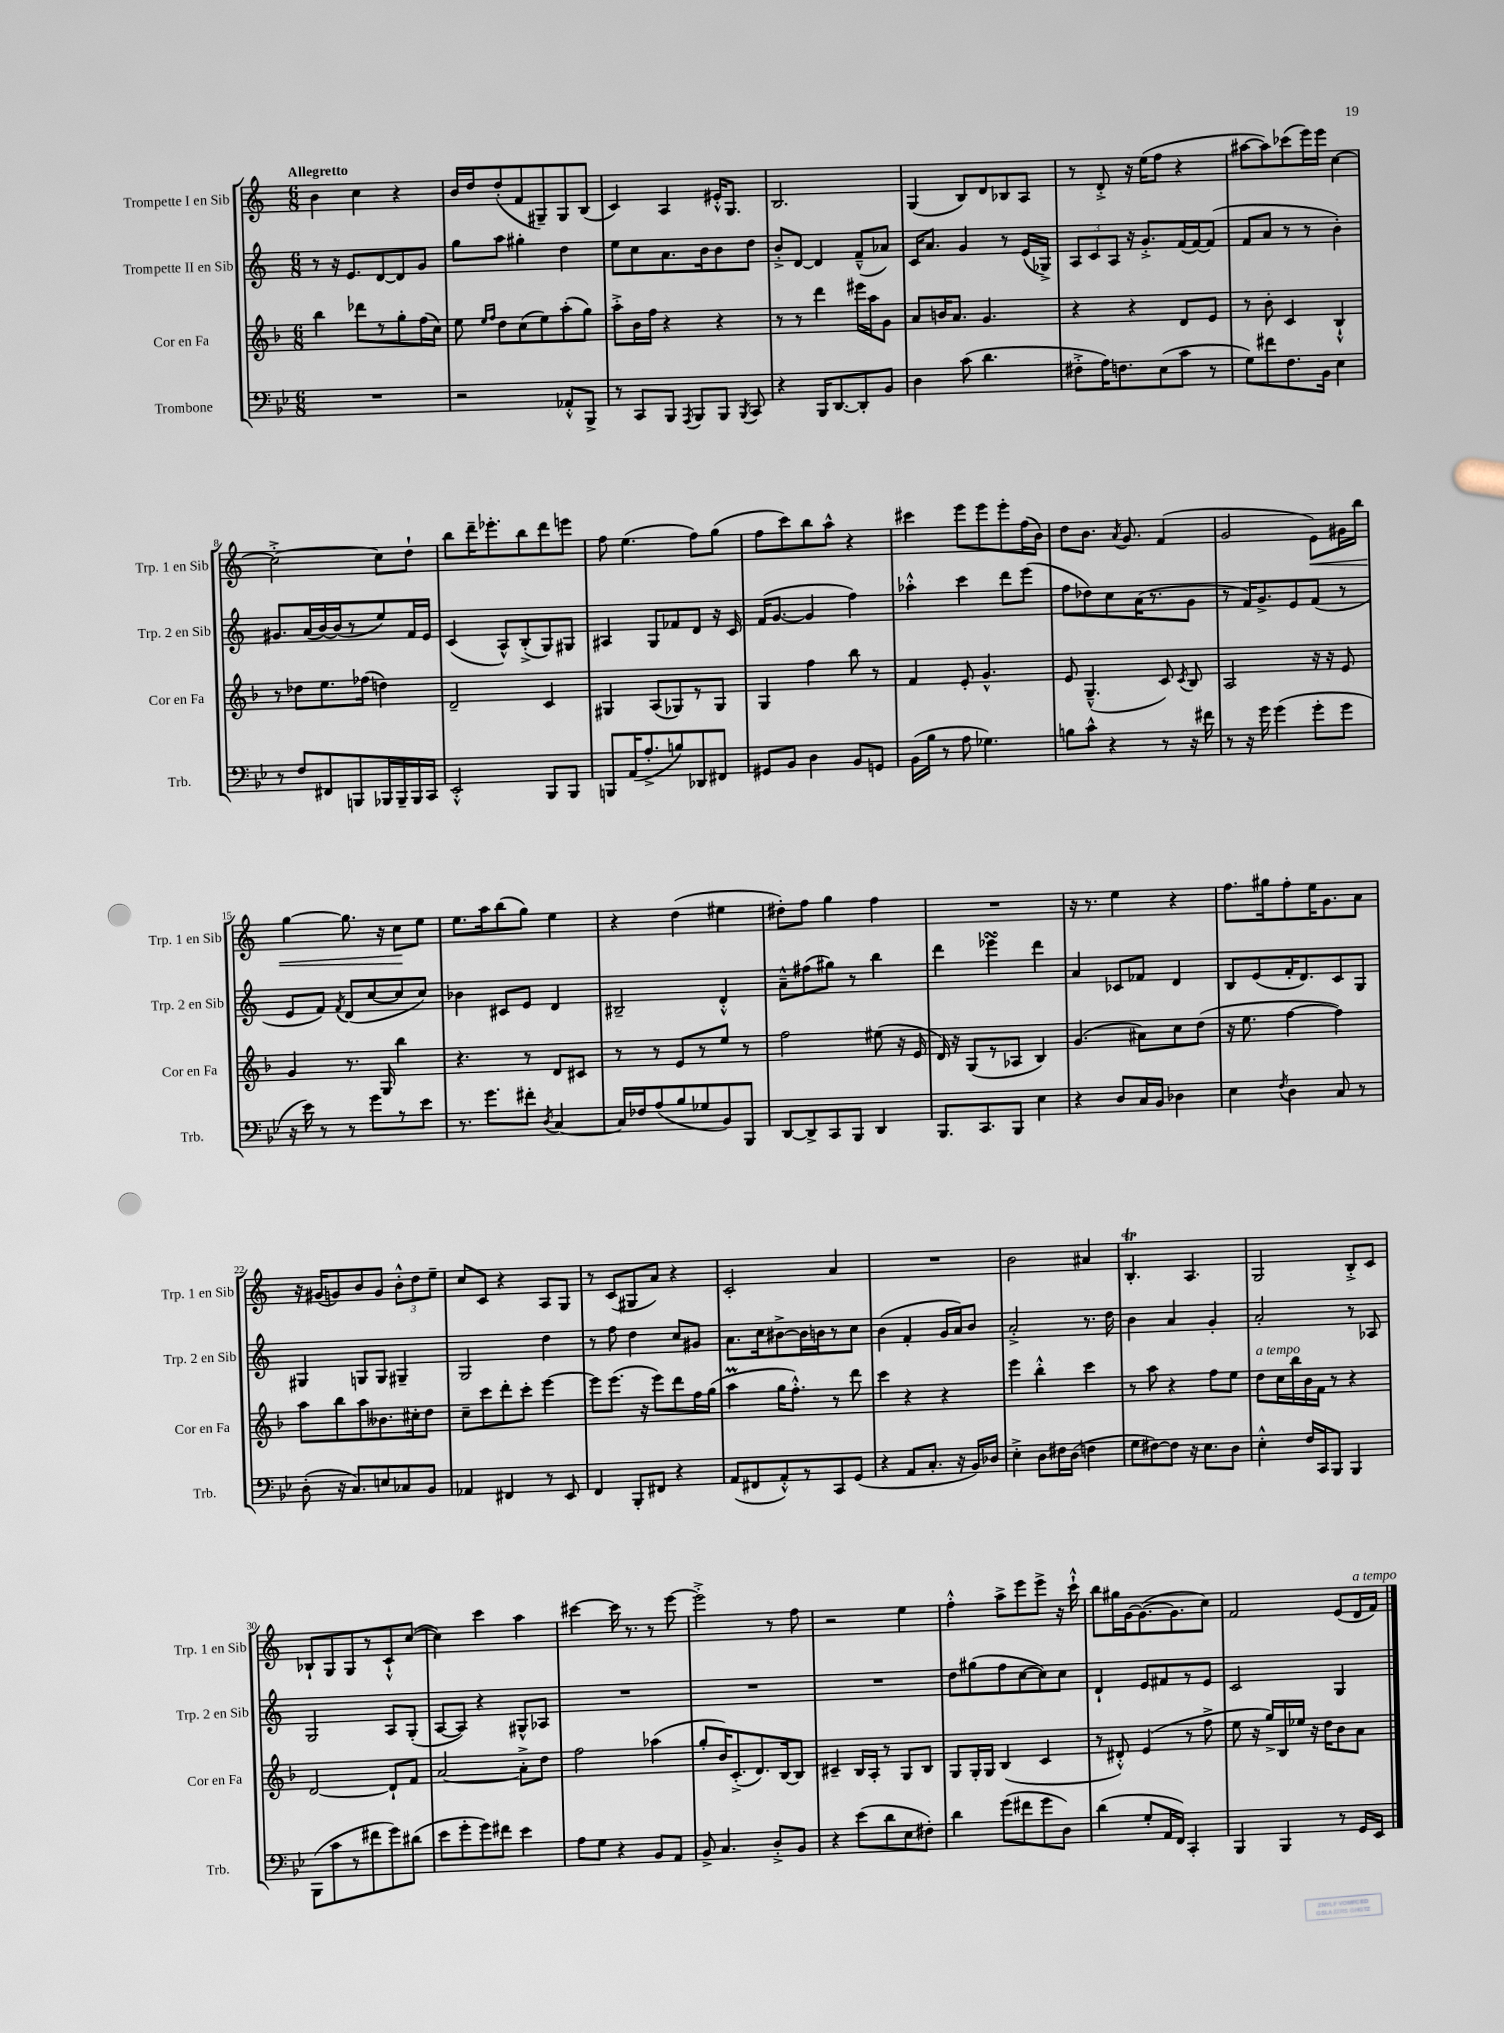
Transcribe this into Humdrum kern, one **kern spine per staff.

**kern	**kern	**kern	**kern
*staff4	*staff3	*staff2	*staff1
*clefF4	*clefG2	*clefG2	*clefG2
*k[b-e-]	*k[b-]	*k[]	*k[]
*M6/8	*M6/8	*M6/8	*M6/8
2.r	4bb-	8r	4b
.	.	16r	.
.	.	8.e	.
.	8ddd-	.	4cc
.	8r	[8d	.
.	8gg'	8d]	4r
.	(16ff	8g	.
.	16cc)	.	.
=	=	=	=
2r	8ee	8gg	16b
.	.	.	16dd
.	16qqee	.	.
.	16qqff	.	.
.	8dd	8aa	(8dd'
.	(8cc	4gg#'	8f
.	8ee)	.	8G#~)
8AA-'^^	(8aa'	4dd	8G#
8BBB-^	8gg)	.	(8B
=	=	=	=
8r	8aa'^	8ee	4c)
8CC	16b-	8cc	.
.	16ff	.	.
8BBB-	4r	8.a	4A
8qAAA	.	.	.
8BBB-	.	.	.
.	.	16b	.
8BBB-	4r	8b	16e#'^^
.	.	.	8.G
8qBBB-	.	.	.
8CC	.	8dd	.
=	=	=	=
4r	8r	8b'^	2.B
.	8r	[8d	.
16BBB-	4ddd	4d]	.
[8.DD	.	.	.
8DD']	16eee#	(8f~^^	.
.	16aa	.	.
8BB-	8g	8a-)	.
=	=	=	=
4D	8a	16c	(4G
.	.	8.a	.
.	16b	.	.
.	8.a	.	.
(8c	.	4g	8B)
4.d	4.g	.	8d
.	.	8r	8B-
.	.	(16e	8A
.	.	16G-^)	.
=	=	=	=
8F#'^	4r	12A	8r
.	.	12c	.
16A)	.	.	8d'^
.	.	12A	.
8.F	.	.	.
.	4r	16r	16r
.	.	8.g'^	(16ee
(8E-	.	.	8ff
8c	8d	(16f	4r
.	.	[16f)	.
8r	8e	(8f]	.
=	=	=	=
8G)	8r	8f	[8aa#
8f#	8b-'	8a	8aa#])
8.F	4c	8r	(8ccc-
.	.	8r	16eee)
16BB-	.	.	16eee
4E-	4B-`^^	4b')	[4cc
=	=	=	=
8r	8r	8.g#	2cc'^_
8F	8dd-	.	.
.	.	(16a	.
8FF#	8.ee	[16b)	.
.	.	(16b]	.
8BBB	.	8r	.
.	(16ff-	.	.
16BBB-	4dd)	8ee)	8cc]
16BBB-~	.	.	.
16BBB-	.	16f	8dd`
16CC	.	16e	.
=	=	=	=
2EE-'^^	2d~	(4c	8bb
.	.	.	16ddd~
.	.	.	8.eee-'
.	.	8A^^)	.
.	.	(8B'^	8bb
8BBB-	4c	8G)	8ddd
8BBB-	.	8G#	8eee
=	=	=	=
8BBB	4G#	4A#	8ff
(16AA	.	.	(4.ee
8.A'^	.	.	.
.	(8A	8G	.
8B)	8G-)	8f-	.
8DD-	8r	8d	8ff)
8FF#	8G-	16r	(8gg
.	.	16c	.
=	=	=	=
8GG#	4G	(16f	8ff
.	.	[8.g	.
8BB-	.	.	8ccc)
4D	4ff	4g]	8bb
.	.	.	8aa^^
8BB-	8bb-	4ff)	4r
8GG	8r	.	.
=	=	=	=
(16BB-	4f	4aa-'^^	4ccc#
16B-	.	.	.
8r	.	.	.
8A	8e'	4ccc	8eee
4.G-)	4.g^^	.	8eee
.	.	8ddd	8eee'
.	.	(8eee	(16ff
.	.	.	16b)
=	=	=	=
8B	8e	8ff	8dd
8c^^	(4.G~^^	8dd-)	8.b
4r	.	8cc	.
.	.	.	8qa
.	.	.	8.g
.	.	(16a	.
.	.	8.r	.
8r	8c)	.	(4f
.	8qc	.	.
16r	8B-	8g	.
16f#	.	.	.
=	=	=	=
8r	2A	8r	2g
16r	.	16f)	.
16g	.	8.g^	.
(4g	.	.	.
.	.	8e	.
8g'	16r	(8f	8e)
.	16r	.	.
8g	8e	8r	16g#
.	.	.	16bb
=	=	=	=
16r	4g	8e	[4gg
16e-)	.	.	.
8r	.	8f)	.
.	.	8qf	.
8r	8.r	(8d	8.gg]
8g	.	[8cc	.
.	16G	.	16r
8r	4bb-	8cc]	8cc
8e-	.	8cc)	8ee
=	=	=	=
8.r	4.r	4b-	8.ee
8.g	.	.	16aa
.	.	8c#	(8bb
8f#'	8r	8e	8gg)
8qD	.	.	.
[4C	8d	4d	4ee
.	8c#	.	.
=	=	=	=
16C]	8r	2B#~	4r
16F-	.	.	.
(8A	8r	.	.
8B-	8e	.	(4dd
8G-	8r	.	.
8BB-)	8ee	4d'^^	4ee#
8BBB-	8r	.	.
=	=	=	=
[8DD	2ff	8a~^^	8dd#')
8DD^]	.	(8ff#	8ff
8CC	.	8gg#)	4gg
8BBB-	.	8r	.
4DD	(8ee#	4bb	4ff
.	16r	.	.
.	16e	.	.
=	=	=	=
8.BBB-	16d)	4ddd	2.r
.	16r	.	.
.	(8G	.	.
8.CC	.	.	.
.	8r	4eee-	.
8BBB-	8A-	.	.
4E-	4B-)	4ddd	.
=	=	=	=
4r	(4.g	4a	16r
.	.	.	8.r
8D	.	8c-	4ee
16C	8a#)	8f-	.
16BB-	.	.	.
4D-	8cc	4d	4r
.	(8dd	.	.
=	=	=	=
4E-	16r	8B	8.ff
.	8.ee	.	.
.	.	(8e	.
.	.	.	16gg#
8qF	.	.	.
4D	[4ff	16f'	8ff'
.	.	8.d)	.
.	.	.	16ee
.	.	.	8.g
8C	4ff])	8c	.
8r	.	8G	8a
=	=	=	=
(8D'	8aa	4G#	16r
.	.	.	(16g#
16r	8bb-	.	8g)
8.C)	.	.	.
.	8aa	8G	8b
8E	8.b--	8G	8g
8C-	.	4G#~	12b'^^
.	16cc#'	.	.
.	.	.	12dd
8BB-	8dd	.	.
.	.	.	12ee~
=	=	=	=
4AA-	8cc~	2G	8cc
.	8ccc	.	8c
4FF#	8ddd'	.	4r
.	8ccc'	.	.
8r	[4eee	4dd	8A
8EE-	.	.	8G
=	=	=	=
4FF	8eee]	8r	8r
.	(8.eee	8ff	(8c
8BBB-'	.	4dd	8G#
.	16r	.	.
8FF#	8eee)	.	8a)
4r	8ddd	8cc	4r
.	16ff	8g#	.
.	(16gg	.	.
=	=	=	=
(8AA	4aa	8.a	2c'
8FF#	.	.	.
.	.	16cc	.
8AA'^^)	16gg	[8b#^	.
.	8.ff'^^)	.	.
8r	.	16b#]	.
.	.	16b	.
8CC	8r	8r	4a
(8GG	8ddd	8cc	.
=	=	=	=
4r	4ccc	(4b	2.r
8AA	4r	4f'	.
8.C'	.	.	.
.	4r	16g	.
16r	.	16a)	.
16BB-)	.	8b	.
16D-	.	.	.
=	=	=	=
4E-'^	4eee	2a'^	2b
8D	4bb-'^^	.	.
16F#	.	.	.
(16D	.	.	.
4F	4ccc	8.r	4a#
.	.	16dd	.
=	=	=	=
8G	8r	4b	4.B'
[8F#)	8aa	.	.
8F#]	4r	4a	.
16r	.	.	4.A
8.E-	.	.	.
.	8ff	4g'	.
8D	8ee	.	.
=	=	=	=
4E-'^^	8dd	2a'	2G
.	16cc	.	.
.	16bb-	.	.
16F	16b-	.	.
16CC	16f	.	.
8BBB-	8r	.	.
4BBB-	4r	8r	8B'^
.	.	8A-	8c
=	=	=	=
(8BBB-	[2d	2G	8B-`
8c	.	.	8G
8r	.	.	8G
8f#	.	.	8r
8g)	8d`]	8A	8c`^^
(8d#	8f	(8G'	([8cc
=	=	=	=
8e-	[2a	[8A	4cc])
8g'	.	8A])	.
8g)	.	4r	4ccc
8f#	.	.	.
4e-	8a'^]	8G#^^	4aa
.	8dd	8A-	.
=	=	=	=
8A	2ff	2.r	[4ccc#
8G	.	.	.
4r	.	.	16ccc#]
.	.	.	8.r
8BB-	(4aa-	.	8r
8AA	.	.	[8eee
=	=	=	=
8BB-^	8gg'	2.r	2eee'^]
4.C	16b-)	.	.
.	(8.c'^	.	.
.	8.d)	.	.
8D'^	.	.	8r
.	[16B-	.	.
8BB-	8B-]	.	8ff
=	=	=	=
4r	4c#~	2.r	2r
(8e-	16B-	.	.
.	16A'	.	.
8d	8r	.	.
8E-	8G	.	4ee
8F#')	8B-	.	.
=	=	=	=
4d	8G	8dd	4ff'^^
.	16G'	(8gg#	.
.	16G	.	.
(8g	(4B-	8ff	8aa^
8f#	.	[8cc	8eee
8g	4c	8cc])	8eee^
8D)	.	8cc	16r
.	.	.	16ccc`^^
=	=	=	=
(4d	8r	4d`	8bb
.	8d#'^^)	.	16gg#
.	.	.	[16g
8G'	(4e	8e	(8.g_
16AA	.	8f#	.
16FF)	.	.	8.g]
4CC'	8r	8r	.
.	8ff^	8e	8cc)
=	=	=	=
4BBB-	8ee	2c	2f
.	16r	.	.
.	16gg^)	.	.
4BBB-	16B-	.	.
.	16ee-	.	.
.	16r	.	.
.	16dd	.	.
8r	8b-	4G	(8e
16GG	8a	.	16d
16EE-	.	.	16f)
==	==	==	==
*-	*-	*-	*-
